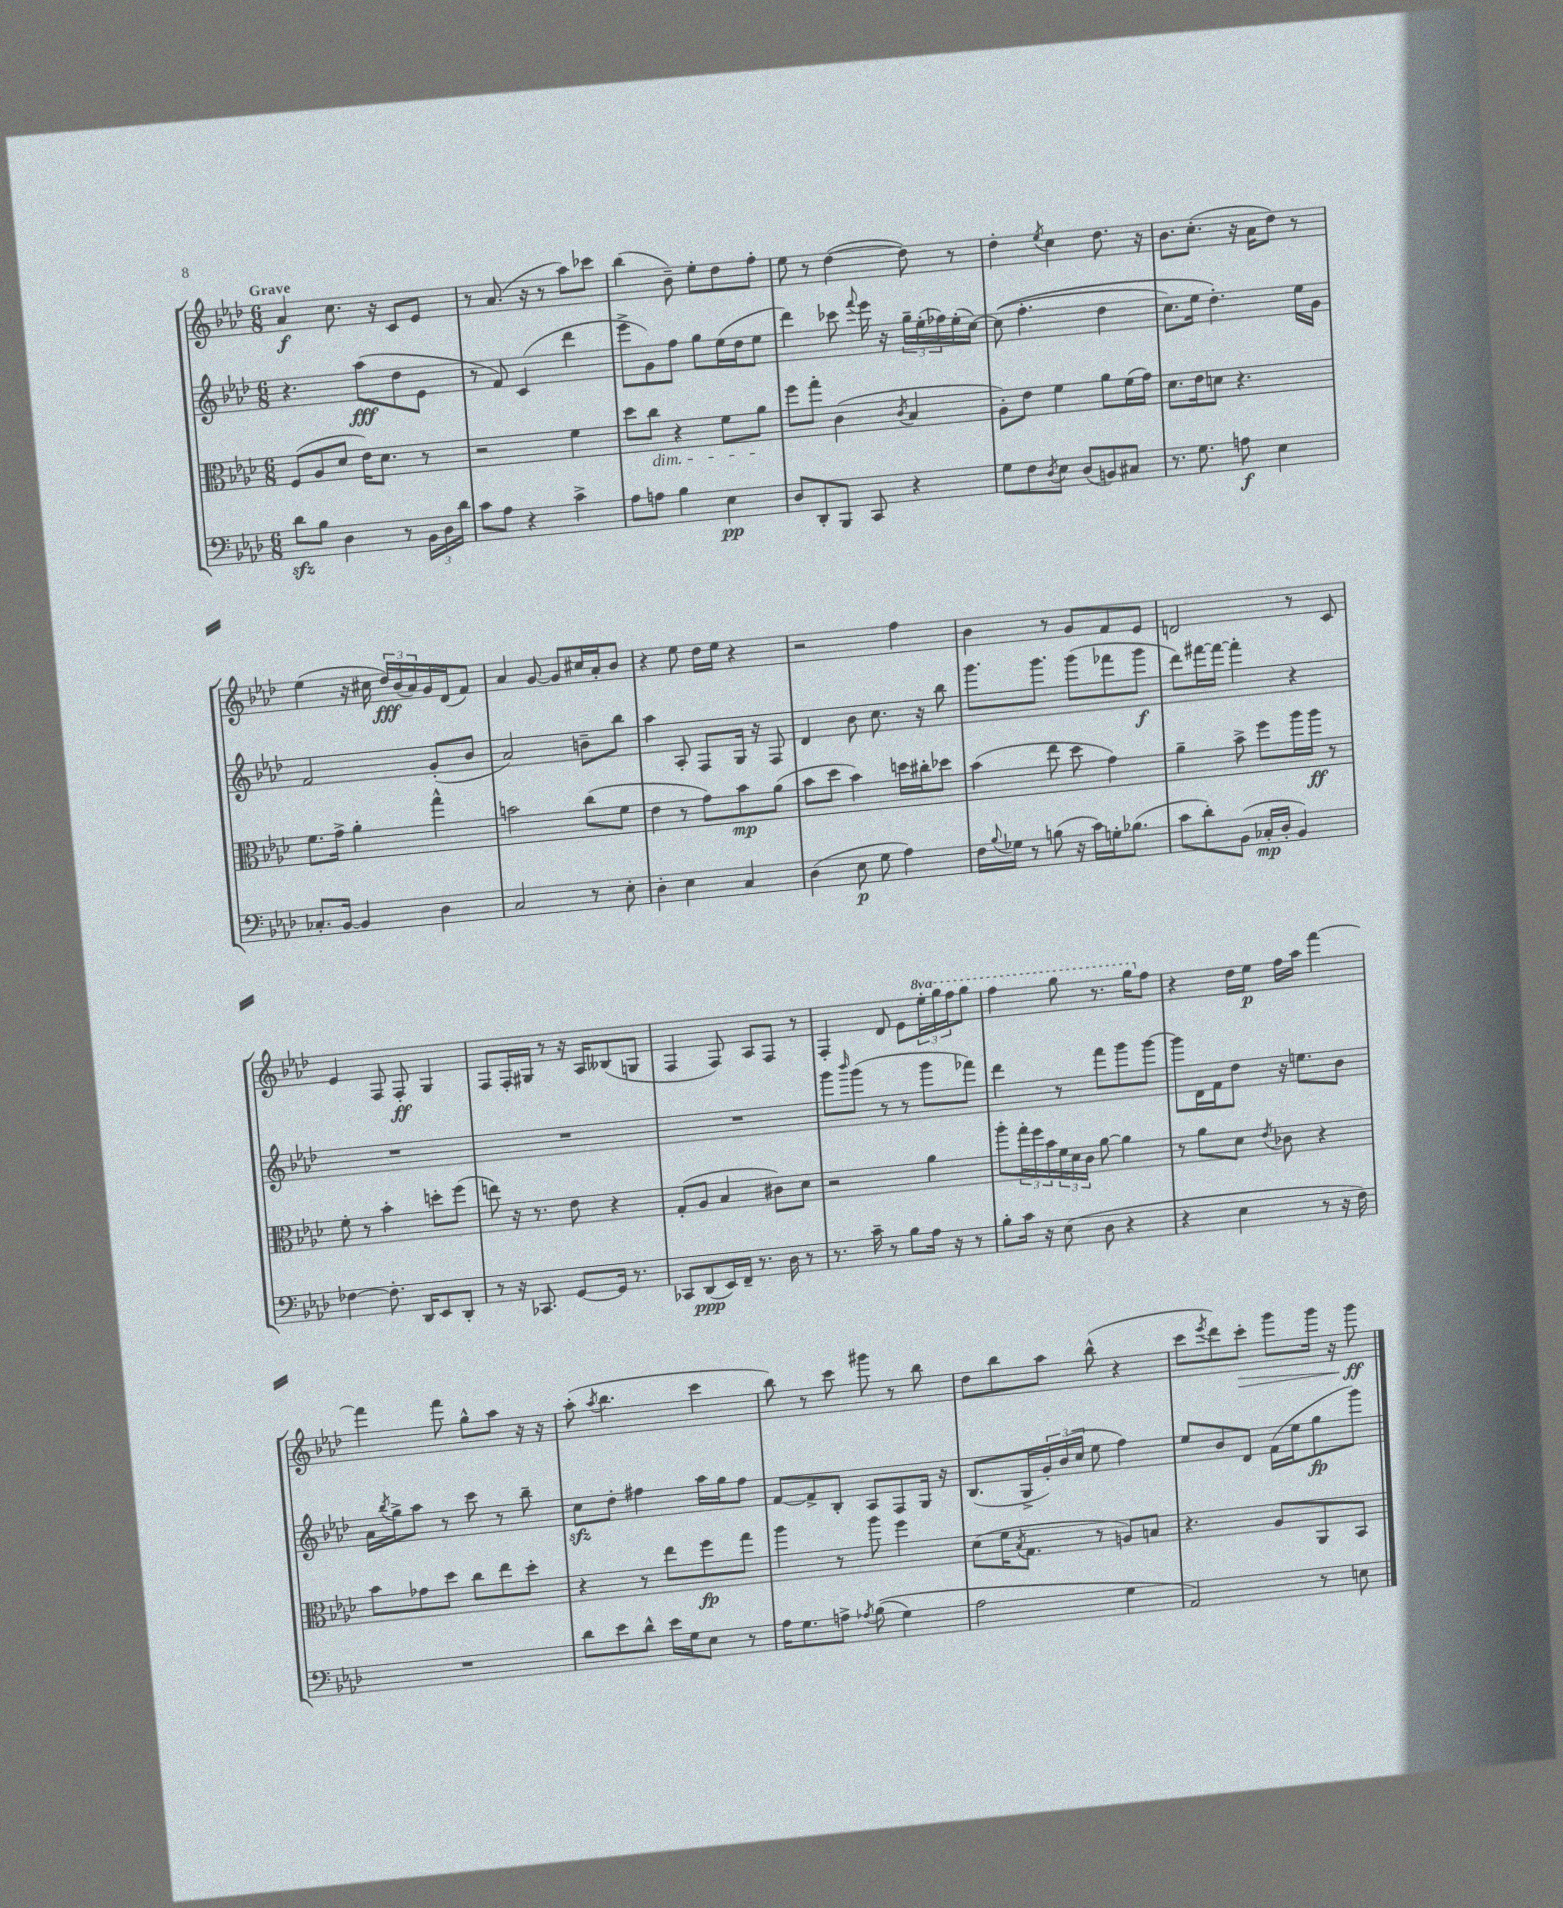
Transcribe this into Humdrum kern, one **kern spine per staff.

**kern	**kern	**kern	**kern
*staff4	*staff3	*staff2	*staff1
*clefF4	*clefC3	*clefG2	*clefG2
*k[b-e-a-d-]	*k[b-e-a-d-]	*k[b-e-a-d-]	*k[b-e-a-d-]
*M6/8	*M6/8	*M6/8	*M6/8
8d-	(8F	4.r	4a-
8B-	8A-	.	.
4D-	8d-	.	8.cc
.	16e-)	(8aa-	.
.	8.d-	.	16r
8r	.	8dd-	8c
24BB-	8r	8e-	8e-
24D-	.	.	.
24d-	.	.	.
=	=	=	=
8c	2r	8r	8r
8A-	.	8f)	(8.a-
4r	.	(4c	.
.	.	.	16r
.	.	.	8r
4c^	4f	4ddd-	8aa-)
.	.	.	8ccc-
=	=	=	=
8A-	8dd-	8eee-^	(4bb-
8A	8cc	8g)	.
4B-	4r	8ff	8b-~)
.	.	8gg	8ee-'
4E-	8f	(16ee-	8dd-
.	.	16dd-	.
.	8a-	8ee-	8ff'
=	=	=	=
8D-	8ff	4ddd-)	8ee-
8DD-'	8gg'	.	8r
8BBB-	(4c	8ccc-	([4dd-
.	.	8qqfff	.
8CC	.	16eee-	.
.	.	16r	.
.	8qc	.	.
4r	4B-	24gg~	8dd-])
.	.	(24ee-'	.
.	.	24ff-)	.
.	.	(16ee-'	8r
.	.	[16cc)	.
=	=	=	=
8G	8A-')	&((8cc]	4dd-'
8F	8e-	4.ff'	.
8qD-	.	.	8qee-
8E-	4f	.	4cc
(8D-	.	.	.
8BB)	8a-	4dd-	8.dd-
8C#	(16f	.	.
.	16g)	.	16r
=	=	=	=
8.r	8.d-	8.cc)	8.b-
8.G	16e-	16ee-	(8.cc'
.	8d	4.dd-'&)	.
8A	4.r	.	16r
.	.	.	16a-
4E-	.	.	8dd-)
.	.	16ee-	8r
.	.	16g	.
=	=	=	=
8.C-'	8.f	2f	(4ee-
[16BB-	16g^	.	.
4BB-]	4a-'	.	16r
.	.	.	16cc#
.	.	.	24dd-)
.	.	.	(24b-
.	.	.	24a-)
4D-	4gg^^	(8g'	16g
.	.	.	(16d-
.	.	8b-	8f)
=	=	=	=
2C	2b	2a-)	4a-
.	.	.	[8g
.	.	.	8g]
8r	(8cc	8b~	16cc#
.	.	.	16a-'
8E-'	8f	8bb-	8b-
=	=	=	=
4D-'	4e-	4aa-	4r
4E-	8r	8A-'	8ee-
.	8g)	8F	16dd-
.	.	.	16ee-
4C	8b-	16G	4r
.	.	16r	.
.	(8a-	8F	.
=	=	=	=
(4D-	8b-	4d-	2r
.	8dd-	.	.
8E-	4b-)	8b-	.
8G	.	8.cc	.
4A-)	16dd	.	4ff
.	16cc#'	16r	.
.	8dd-	8bb-	.
=	=	=	=
16F	(4b-	8.ggg	4b-
8qqB-	.	.	.
16G-	.	.	.
8r	.	.	.
.	.	8.ggg	.
(8B	8ee-	.	8r
16r	8dd-	(8ggg	8g
16c)	.	.	.
16G'	4g)	8fff-	8f
(8.B-	.	.	.
.	.	8ggg	8e-
=	=	=	=
8c	4a-~	8ddd-)	2d
8d-')	.	[16fff#	.
.	.	16fff#_	.
(8BB-	8b-^	4fff#']	.
16C-'	8ff	.	.
16D-'	.	.	.
4BB-)	16aa-	4r	8r
.	16aa-	.	.
.	8r	.	8c
=	=	=	=
[4F-	8f'	2.r	4e-
.	8r	.	.
8.F-']	4b-'	.	8F
.	.	.	8F'
16DD-	.	.	.
8EE-	8dd'	.	4G
8DD-'	(8ff	.	.
=	=	=	=
8r	8ee)	2.r	8F
16r	16r	.	16F'
8.CC-	8.r	.	16G#
.	.	.	8r
[8GG	8e-	.	16r
.	.	.	16A-
16GG]	4r	.	(8B--
8.r	.	.	.
.	.	.	8G
=	=	=	=
8CC-	(8G'	2.r	4F
(8DD-	8A-	.	.
16EE-)	4B-	.	8F)
16FF~	.	.	.
8.r	.	.	8A-
.	8c#)	.	8F
16D-	.	.	.
8r	8d-	.	8r
=	=	=	=
8.r	2r	8ggg	4F'
.	.	16qqbbb-	.
.	.	(8ggg	.
16c~	.	.	.
8r	.	8r	8d-
8B-	.	8r	8e-
16A-	4a-	8ggg	24eee-'
.	.	.	24ggg
16r	.	.	.
.	.	.	24fff
8r	.	8fff-)	8ggg
=	=	=	=
8B-'	8aa-'	4ddd-	4fff
16c	24gg'	.	.
.	24ff	.	.
16r	.	.	.
.	24b-	.	.
(8E-	24f	8r	8ggg
.	24d-	.	.
.	24c	.	.
8D-	[8a-	8fff	8.r
4r	4a-]	8ggg	.
.	.	.	16ggg
.	.	[8ggg	8ff
=	=	=	=
4r	8r	8ggg]	4r
.	8a-	16d-	.
.	.	16f	.
4E-	8d-	8dd-	16dd-
.	.	.	16ee-
.	8qe-	.	.
.	8c-	16r	16ff
.	.	8.ee	16aa-
8r	4r	.	[4fff
16r	.	8b-	.
16F)	.	.	.
=	=	=	=
2.r	8b-	16a-	4fff]
.	.	8qbb-	.
.	.	16gg^	.
.	8g-	8aa-	.
.	8dd-	8r	8fff
.	8cc	8ccc	8gg^^
.	8ee-	8r	8aa-
.	8dd-'	8bb-~	16r
.	.	.	16r
=	=	=	=
8d-	4r	8cc	(8aa-'
.	.	.	8qaa-
8e-	.	8dd-'	4.bb-
8d-^^	8r	4ff#	.
16e-	8ee-	.	.
16G	.	.	.
8E-	8ff	16aa-	4ccc
.	.	16gg	.
8r	8gg	8ff#	.
=	=	=	=
16A-	4aa-	[8f	8bb-)
8.G	.	.	.
.	.	8f^]	8r
8A^	8r	8B-'	8ccc
8qA-	.	.	.
&((8B-	8aa-	8A-	8ggg#
4G)	4ff	8F	8r
.	.	16G	8bb-
.	.	16r	.
=	=	=	=
2A-	(8d-	(8.B-	8dd-
.	16f	.	8bb-
.	8qB-	.	.
.	8.G	16G^	.
.	.	24g')	8aa-
.	.	(24b-	.
.	.	24cc	.
.	8r	8ee-	(8bb-^^
4G	8A)	4ff)	4r
.	8B	.	.
=	=	=	=
2AA-&)	4.r	8ee-	8ccc
.	.	.	8qeee-
.	.	8b-	8ddd-)
.	.	8d-	8ccc'
.	8A-	(16f	8ggg
.	.	16ee-	.
8r	8AA-	8gg	16ggg
.	.	.	16r
8E	8BB-	8ggg)	8ggg
==	==	==	==
*-	*-	*-	*-
